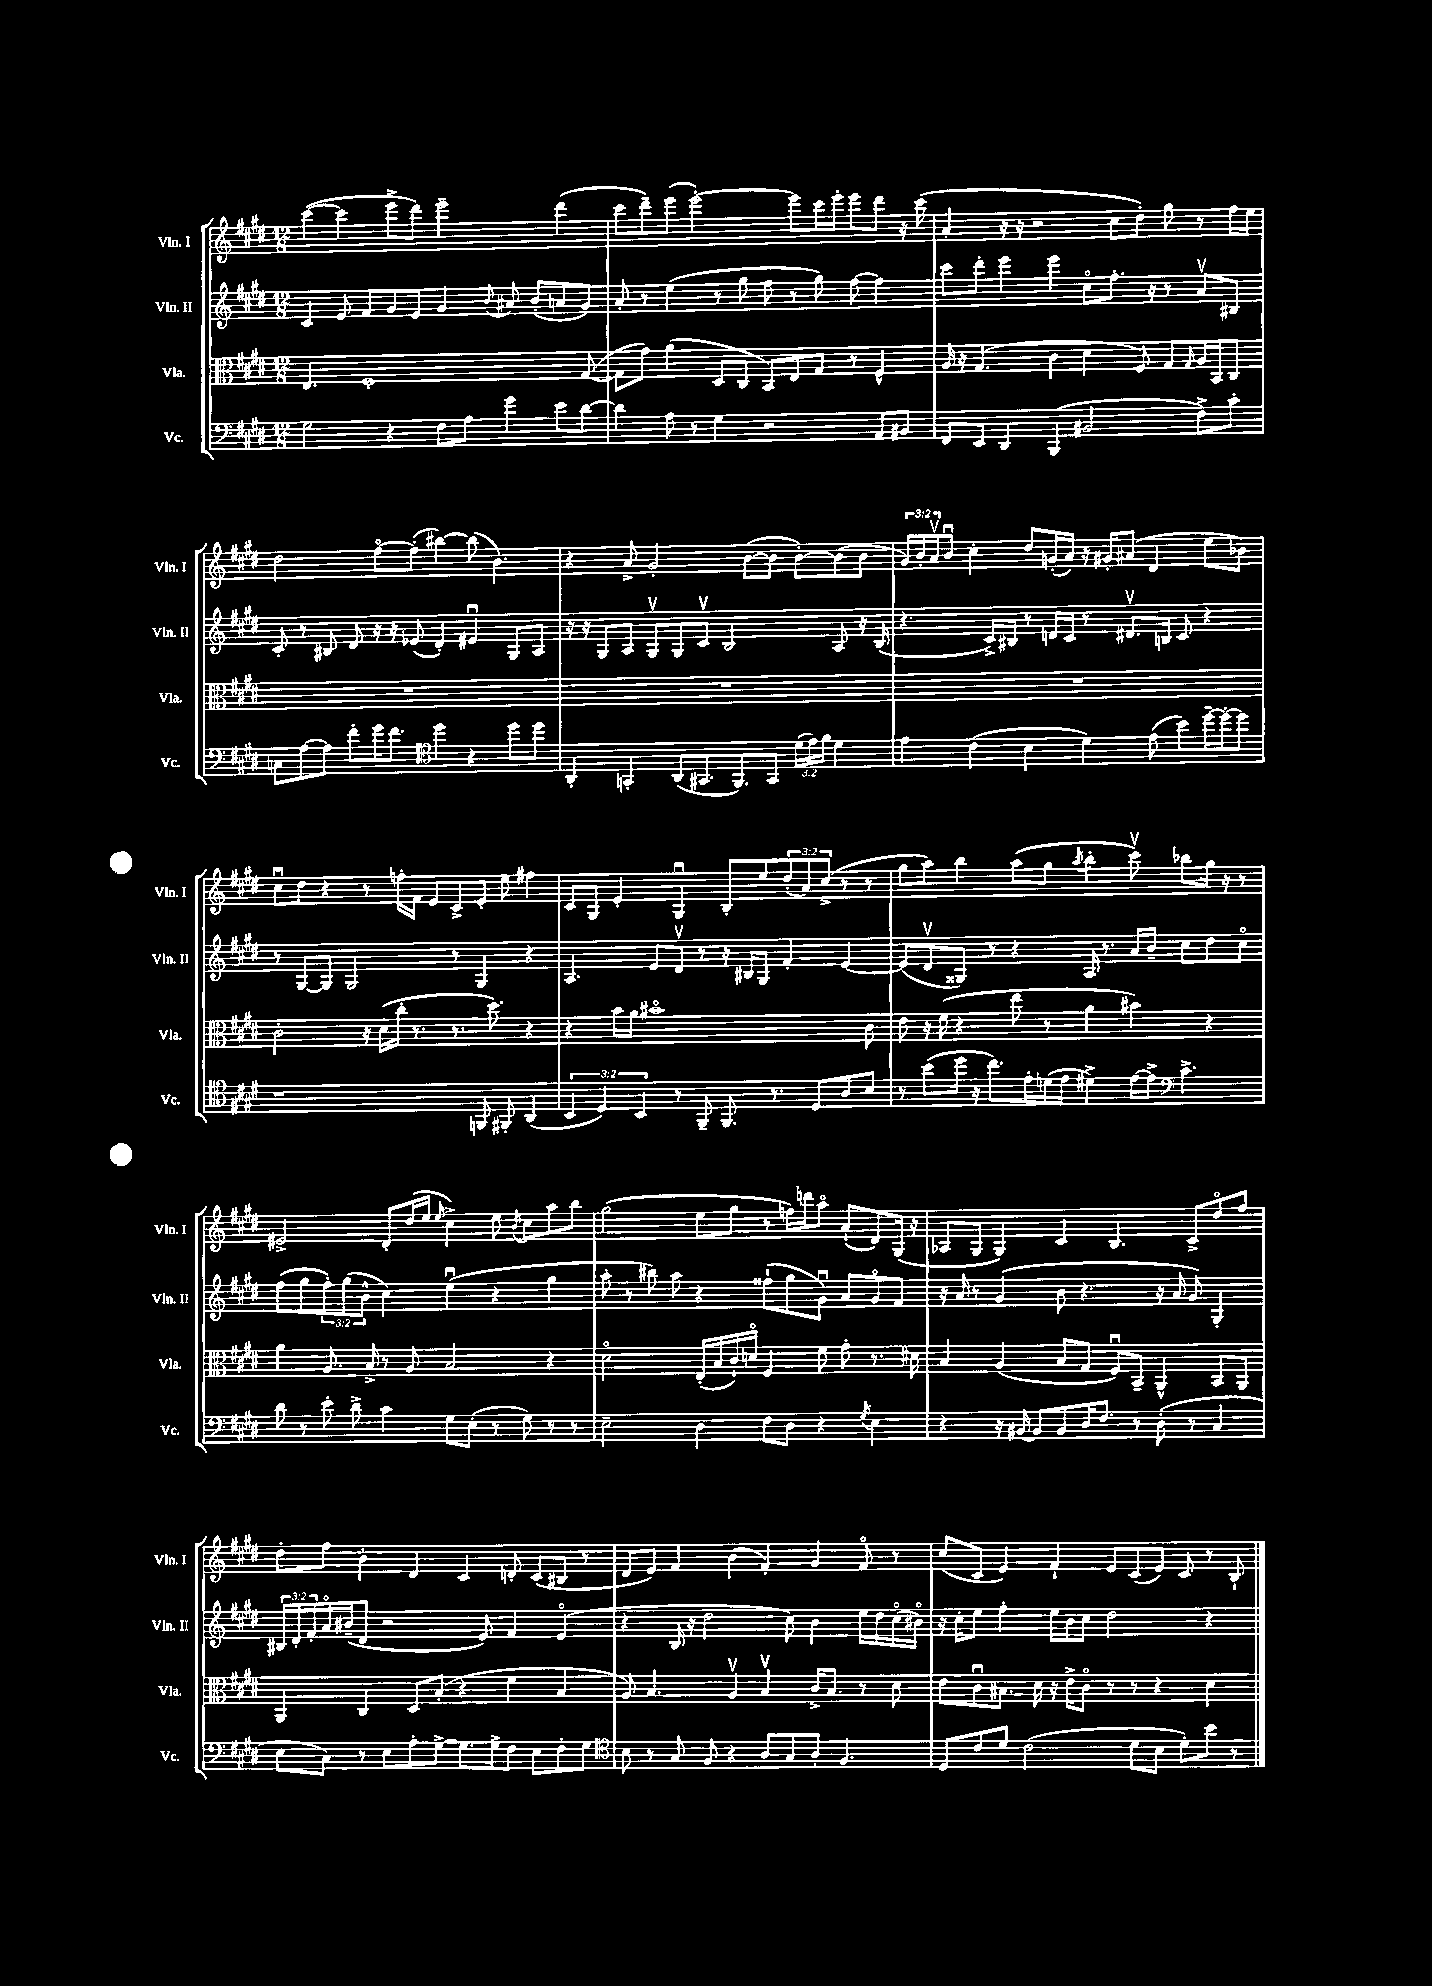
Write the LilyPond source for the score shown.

<<
\new StaffGroup <<
\new Staff = "s0" \with { instrumentName = "Vln. I" shortInstrumentName = "Vln. I" } {
    \clef treble \key e \major \numericTimeSignature \time 12/8 \override Staff.TupletNumber.text = #tuplet-number::calc-fraction-text
    cis'''4~( cis'''4 e'''8-> dis'''8) e'''2-- dis'''4( |
    cis'''8 dis'''8--) e'''8( e'''2~-.) e'''8 cis'''16 e'''16-. e'''8 dis'''8 r16 cis'''16( |
    a'4-. r16 r16 r2 cis''8 dis''8-.) gis''8 r8 fis''16 e''16 |
    dis''2 fis''8~\flageolet fis''8-.( bis''4~) bis''8( b'4.) |
    r4 a'8-> gis'2-. b'8~( b'8 b'8~-.) b'8( b'8 |
    \tuplet 3/2 { gis'16) b'16-. a'16\upbow } b'8\downbow cis''4-. dis''8 g'16-.( a'16) r16 gis'16-. ais'8( dis'4 e''8 bes'8) |
    cis''8\downbow dis''8 r4 r8 f''16-. fis'16 e'8 cis'8-> e'8-. e''8 fis''4 |
    cis'8 gis8 e'4-. gis4\downbow b8-. e''8 \tuplet 3/2 { dis''8-.( a'8) cis''8->( } r8 r8 |
    gis''8 a''8) b''4 a''8( gis''8 \acciaccatura { a''8 } b''4-. cis'''8\upbow) bes''8 gis''16 r16 r8 |
    eis'2-> dis'8-. dis''16( e''16 \grace { e''16 } cis''4->) e''8 \acciaccatura { b'8 } cis''8 a''8 b''8 |
    gis''2( e''8 gis''8 r8 f''16) d'''16 a''8\flageolet a'8-!( dis'8) gis16( r16 |
    aes8 gis8 gis4) cis'4 b4. cis'8-> dis''8\flageolet fis''8 |
    dis''8-. fis''8 b'4-. dis'4 cis'4 d'8-. cis'8( bis8 r8 |
    dis'8 e'8) fis'4 b'4( fis'4-.) gis'4 fis'8\flageolet r8 |
    cis''8( cis'8 e'4) fis'4-! e'8 cis'8( e'8) cis'8 r8 b8-! \bar "|." |
}
\new Staff = "s1" \with { instrumentName = "Vln. II" shortInstrumentName = "Vln. II" } {
    \clef treble \key e \major \numericTimeSignature \time 12/8 \override Staff.TupletNumber.text = #tuplet-number::calc-fraction-text
    cis'4 e'8 fis'8 gis'8 e'8 gis'4 \appoggiatura { b'8 } ais'8 b'8-.( a'8 gis'8) |
    a'8-. r8 e''4( r8 gis''8 fis''8 r8 gis''8) fis''8~ fis''4 |
    cis'''8 dis'''8-. e'''4 e'''4 cis''8\flageolet fis''8.-. r16 r8 a'8\upbow bis8 |
    cis'8-. r8 bis8 dis'8 r16 r16 ees'8( dis'4-.) eis'4\downbow gis8 a8 |
    r16 r16 gis8 a8 gis8\upbow gis8 cis'8\upbow b2 a8 r16 b16( |
    r4. cis'16->) bis16 r8 d'16 cis'16 r8 dis'8.\upbow b16 cis'8 r4 |
    r8 gis8~ gis8 gis2 r8 gis4 r4 |
    a4. e'8 dis'8\upbow r8 r16 bis16 gis8 fis'4-. e'4~ |
    e'8( dis'8\upbow gisis8) r8 r4 a16 r8. a'16 b'16-- cis''8 dis''8 cis''8\flageolet |
    fis''8( gis''8 \tuplet 3/2 { fis''8-.) gis''8( b'8-^ } cis''4) e''4\downbow( r4 gis''4 |
    a''8-. r8 bis''8) a''8 r4 fisis''8-!( gis''8 gis'8\downbow) a'8 gis'8\flageolet fis'8 |
    r16 a'16 r8 gis'4( b'8 r4. r16 a'16 gis'8) gis4-. |
    \tuplet 3/2 { bis16 dis'16-. fis'16-. } a'16\flageolet bis'16--( dis'8 r2 e'8) fis'4 e'4\flageolet( |
    r4 b16 r16 dis''2 cis''8) b'4 e''16 dis''16 cis''16\flageolet( bis'16\flageolet) |
    r16 cis''16-. e''8 fis''4-. e''16 b'16 cis''8 dis''2 r4 \bar "|." |
}
\new Staff = "s2" \with { instrumentName = "Vla." shortInstrumentName = "Vla." } {
    \clef alto \key e \major \numericTimeSignature \time 12/8
    e4. fis1-. gis8~( |
    gis8 gis'8) a'4( dis8 cis8 b,8) e8 gis8 r8 fis4-^ |
    a16 r16 gis4.( cis'4 dis'4 fis8) gis8 \grace { gis16 } a16 b,16 cis8 |
    R1. |
    R1. |
    R1. |
    cis'2-. r16 dis'16( cis''16-. r8. r8. dis''8.) r4 |
    r4 b'16 a'16 bis'1\flageolet cis'8 |
    e'8 r16 fis'16( r4 e''8 r8 a'4 bis'4) r4 |
    a'4 a8. b16-> r8 a8 b2 r4 |
    dis'2\flageolet e16-.( b16 cis'16-!) d'16\flageolet fis4 fis'8 gis'8-. r8. dis'16 |
    b4 a4( b8 gis8 fis8\downbow) b,8-- a,4-^ b,8 a,8 |
    a,4 cis4 dis8 b8-.( r4 fis'4 b4 |
    a8) b4. a4\upbow b4\upbow cis'16-> b8. r8 dis'8 |
    e'8 cis'8\downbow bis8. dis'16 r16 e'16-> cis'8\flageolet r8 r8 r4 dis'4 \bar "|." |
}
\new Staff = "s3" \with { instrumentName = "Vc." shortInstrumentName = "Vc." } {
    \clef bass \key e \major \numericTimeSignature \time 12/8 \override Staff.TupletNumber.text = #tuplet-number::calc-fraction-text
    gis2 r4 fis8 a8 gis'4 e'8 dis'8~ |
    dis'4 a8 r8 gis4 r2 a,8 bis,8 |
    fis,8 e,8 dis,4 b,,4( bis,2 fis8->) cis'8-. |
    c8 a8~ a8 fis'8-. gis'16 fis'8. \clef tenor dis''4 r4 dis''8 dis''8 |
    a,4-. g,4-. a,8( gis,8. fis,8.) gis,8 \tuplet 3/2 { dis'16( e'16) fis'16 } dis'4 |
    e'4 cis'4( b4 dis'4) e'8( b'8) dis''16~-- dis''16~-. dis''8 |
    r1 f,8 fis,8-. a,4( |
    \tuplet 3/2 { b,4 dis4) b,4 } r8 fis,8-- fis,8. r8. dis8 a8 b8 |
    r8 b'8( dis''16 r16 cis''8.) e'16-. d'16( e'16 dis'4->) e'16~ e'16-> \clef bass cis'4.-> |
    dis'8 r8 e'8-. dis'8-> cis'4 gis8 e8-.( r8 gis8) r8 r8 |
    e2-- dis4 fis8 dis8 r4 \acciaccatura { gis8 } e4 |
    r4 r16 bis,16~ bis,8 bis,8 dis16 fis8. r8 dis8-.( r8 cis4 |
    e8 cis8) r8 e8 a8-. gis8~-> gis8. gis16-> fis8 e8 fis8-. gis8 |
    \clef tenor b8 r8 gis8 fis8 r4 a8 gis8 a8-. fis4. |
    dis8 cis'8 dis'8 cis'2( dis'8 b8 dis'8-.) b'8 r8 \bar "|." |
}
>>
>>
\layout { \context { \Score \remove "Bar_number_engraver" } }
